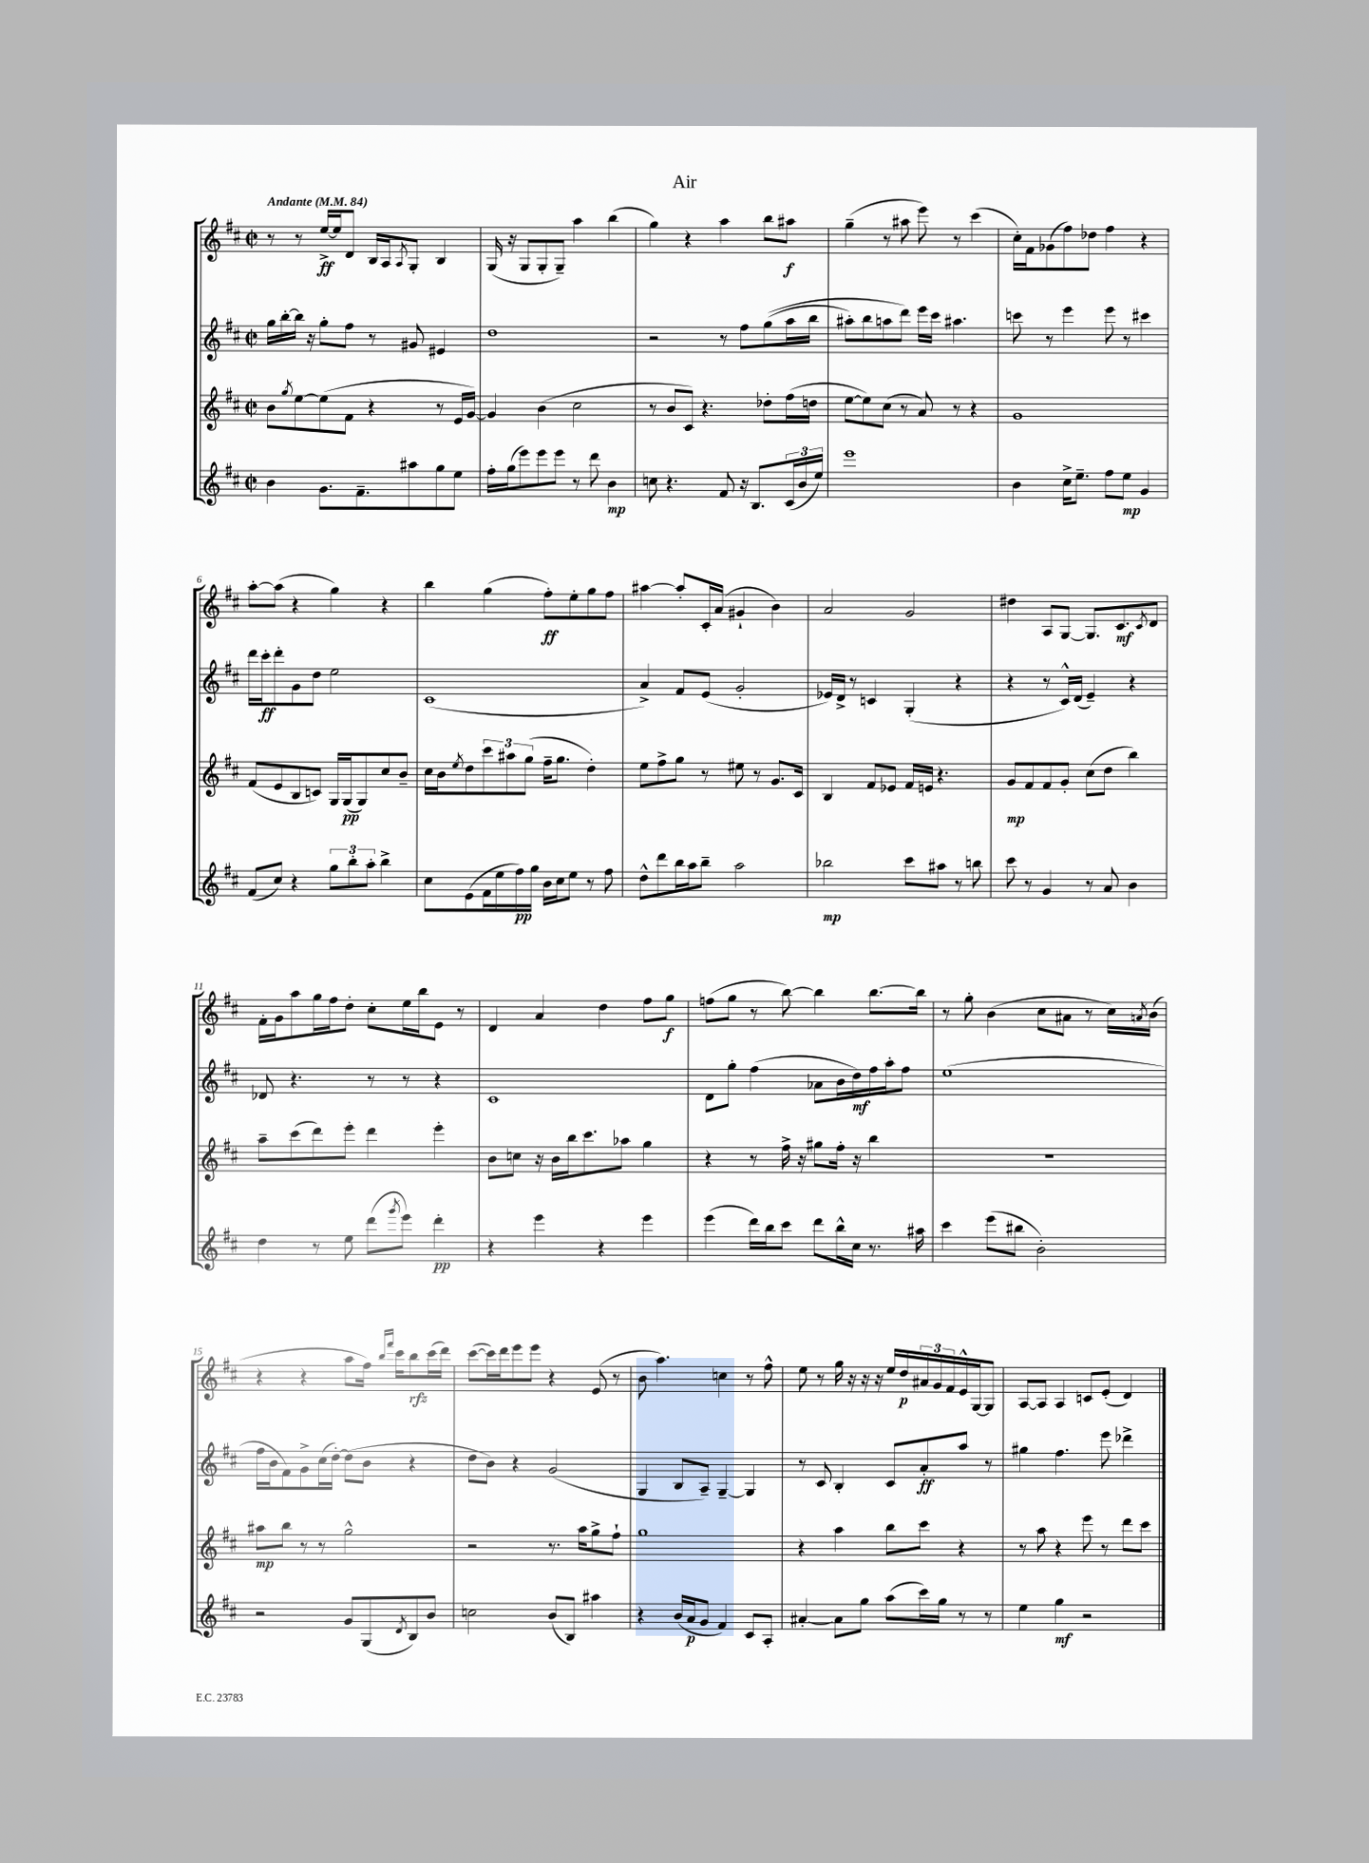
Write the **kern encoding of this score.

**kern	**kern	**kern	**kern
*staff4	*staff3	*staff2	*staff1
*clefG2	*clefG2	*clefG2	*clefG2
*k[f#c#]	*k[f#c#]	*k[f#c#]	*k[f#c#]
*M2/2	*M2/2	*M2/2	*M2/2
*met(c|)	*met(c|)	*met(c|)	*met(c|)
*MM84	*MM84	*MM84	*MM84
4b	8b	16gg	8r
.	.	[16bb'	.
.	8qgg	.	.
.	[8ee	16bb]	8r
.	.	16r	.
8.g	(8ee]	8gg'	[16ee^
.	.	.	16ee]
.	8f#	8ff#	8d
8.f#~	.	.	.
.	4r	8r	16B
.	.	.	16A
.	.	.	8qA
8aa#	.	8g#	8G'
8gg	8r	4e#	4B
8ee	16e	.	.
.	[16g)	.	.
=	=	=	=
16ff#'	4g]	1dd	(16G
(16gg	.	.	16r
8eee)	.	.	8G
8eee	(4b	.	8G'
8eee	.	.	8G~)
8r	2cc#	.	4aa
8ddd	.	.	.
4b	.	.	(4bb
=	=	=	=
8cc	8r	2r	4gg)
4.r	8b	.	.
.	8c#)	.	4r
.	4.r	.	.
8f#	.	8r	4aa
16r	.	8ff#	.
8.B	.	.	.
.	8dd-'	&((8gg	8bb
(24c#	(16ff#	16aa	8aa#
24b	.	.	.
.	16dd	16bb	.
24ee)	.	.	.
=	=	=	=
1eee	[8ee	8aa#')	(4gg~
.	8ee])	8bb	.
.	(8cc#	8aa	8r
.	8r	8ddd&)	8aa#
.	8a)	16eee	8eee)
.	.	16ccc#	.
.	8r	4.aa#	8r
.	4r	.	(4ccc#
=	=	=	=
4b	1g	8ccc	16cc#')
.	.	.	16f#
.	.	8r	(8g-
16cc#^	.	4eee	8ff#)
8.ee~	.	.	.
.	.	.	8dd-
8ff#	.	8eee	4ff#
8ee	.	8r	.
4g	.	4ccc#	4r
=	=	=	=
(8f#	(8f#	16ddd	[8aa'
.	.	16ccc#'	.
8cc#)	8e	8ddd'	(8aa]
4r	8B	8g	4r
.	8c)	8dd	.
12gg	16G	2ee	4gg)
.	(16G	.	.
12bb'	.	.	.
.	8G)	.	.
12aa'	.	.	.
4bb^	8cc#	.	4r
.	8b~	.	.
=	=	=	=
8cc#	16cc#	(1c#	4bb
.	16b	.	.
.	8qee	.	.
(8e	8dd	.	.
16f#	12ccc#	.	(4gg
16ee	.	.	.
.	12aa#	.	.
16ff#)	.	.	.
.	(12gg	.	.
16gg	.	.	.
16b	16ff#~	.	8ff#')
16cc#	8.gg	.	.
8ee	.	.	8ee'
8r	4dd')	.	8gg
8ff#	.	.	8ff#
=	=	=	=
8dd^^	8ee	4a^)	[4aa#
8ddd	8ff#^	.	.
16bb	8gg	8f#	8aa#']
16aa	.	.	.
8bb~	8r	(8e	16c#'
.	.	.	(16a
2aa	8ee#	2g'	4g#`
.	8r	.	.
.	8.g	.	4b)
.	16c#	.	.
=	=	=	=
2bb-	4B	16e-)	2a
.	.	16d^	.
.	.	8r	.
.	8f#	4c	.
.	8e-	.	.
8ccc#	16f#	(4G'	2g
.	16e	.	.
8aa#	4.r	.	.
8r	.	4r	.
8bb	.	.	.
=	=	=	=
8ccc#	8g	4r	4dd#
8r	8f#	.	.
4g	8f#	8r	8A
.	8g'	16c#^^)	[8G
.	.	(16d	.
8r	(8cc#	4e~)	8.G]
8a	8dd	.	.
.	.	.	8.c#
4b	4bb)	4r	.
.	.	.	8qc#
.	.	.	8d
=	=	=	=
4dd	8aa~	8d-	16f#'
.	.	.	16g
.	(8ccc#	4.r	8aa
8r	8ddd)	.	16gg
.	.	.	16ff#
8ee	8eee'	.	8dd'
(8ddd	4ddd	8r	8cc#'
8qggg	.	.	.
8eee)	.	8r	16ee
.	.	.	16bb
4ddd'	4eee'	4r	8e
.	.	.	8r
=	=	=	=
4r	8b	1c#	4d
.	8cc	.	.
4eee	16r	.	4a
.	16b	.	.
.	16bb	.	.
.	8.ccc#	.	.
4r	.	.	4dd
.	8aa-	.	.
4eee	4gg	.	8ff#
.	.	.	8gg
=	=	=	=
(4eee	4r	8d	(8ff
.	.	8gg'	8gg
16ddd)	8r	(4ff#	8r
16bb	.	.	.
8ccc#	16ff#^	.	[8bb)
.	16r	.	.
8ddd	8gg#	8a-	4bb]
16bb^^	16ff#'	16b	.
16cc#	16r	16dd)	.
8.r	4bb	16ff#	[8.bb
.	.	16aa'	.
.	.	8ff#	.
16aa#	.	.	16bb]
=	=	=	=
4ccc#	1r	(1ee	8r
.	.	.	8gg'
(8eee	.	.	(4b
8bb#	.	.	.
2b')	.	.	8cc#
.	.	.	8a#
.	.	.	8r
.	.	.	16cc#)
.	.	.	8qa
.	.	.	(16b
=	=	=	=
2r	8aa#	16ff#	4r
.	.	16b	.
.	8bb	8f#)	.
.	8r	8g^	4r
.	8r	(16cc#	.
.	.	[16dd')	.
8g	2gg^^	(8dd]	8aa
(8G	.	8b	16ff#)
.	.	.	16qqbb
.	.	.	16qqfff#
.	.	.	16ccc#
8qd	.	.	.
8B)	.	4r	8bb
8b	.	.	(16ccc#
.	.	.	16ddd)
=	=	=	=
2cc	2r	8dd	([8ccc#
.	.	8b)	16ccc#])
.	.	.	16ddd
.	.	4r	8eee
.	.	.	8eee
(8b	8.r	(2g	4r
8B)	.	.	.
.	16aa	.	.
4aa#	8gg^	.	(8e
.	8ff#`	.	8r
=	=	=	=
4r	1gg	4G	8b
.	.	.	4.aa)
(16b	.	8B	.
16a	.	.	.
8g	.	8A~)	.
4f#)	.	[4G~	4cc
8c#	.	4G]	8r
8A'	.	.	8ff#^^
=	=	=	=
[4a#'	4r	8r	8ee
.	.	8c#	8r
8a#]	4aa	4B'	16gg
.	.	.	16r
8gg	.	.	16r
.	.	.	16r
(8aa	8bb	8c#	16ee
.	.	.	16dd
16ccc#)	8ccc#	8a'	24a#
.	.	.	24g
16gg	.	.	.
.	.	.	24f#
8r	4r	8aa	16e^^
.	.	.	[16G
8r	.	8r	8G]
=	=	=	=
4ee	8r	4gg#	[8A
.	8aa	.	8A]
4gg	4r	4.ff#	4A
2r	8eee	.	8c
.	8r	8eee	(8e'
.	8ddd	4ddd-^	4d)
.	8ccc#	.	.
==	==	==	==
*-	*-	*-	*-
